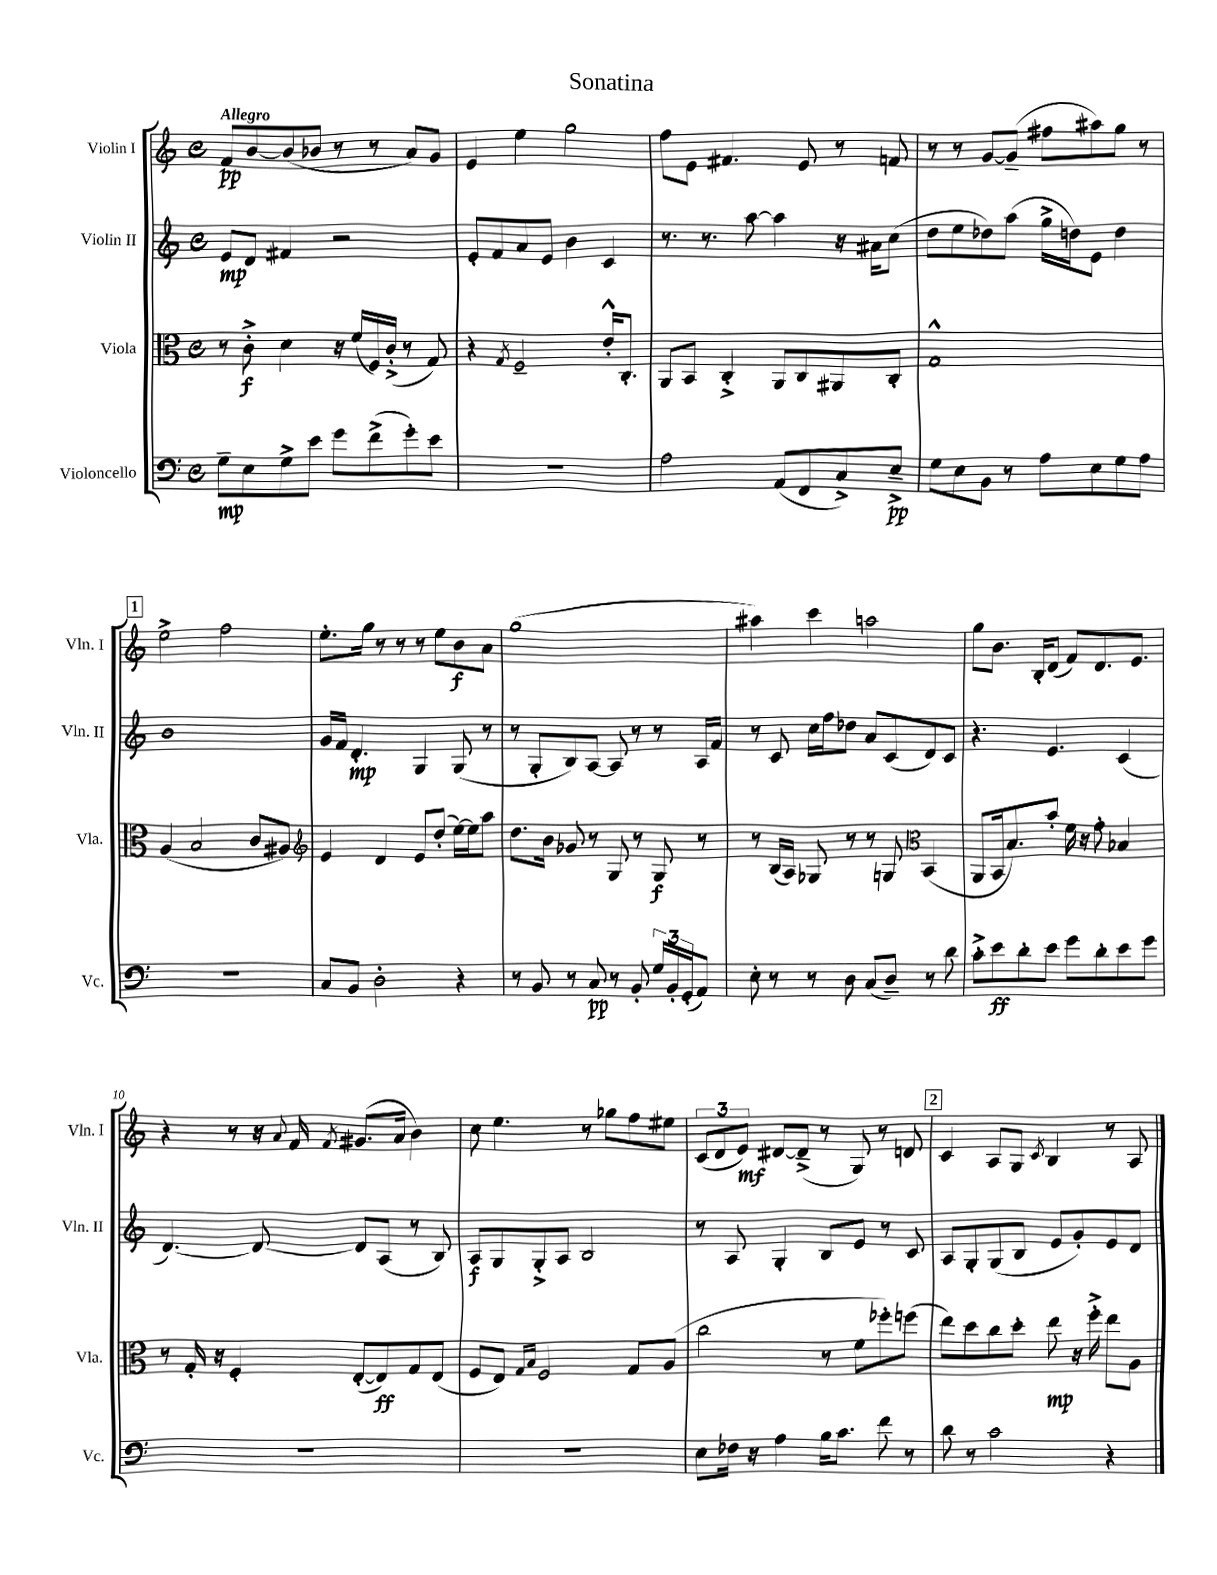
\header { title = "Sonatina" }
<<
\new StaffGroup <<
\new Staff = "s0" \with { instrumentName = "Violin I" shortInstrumentName = "Vln. I" } {
    \clef treble \key c \major \defaultTimeSignature \time 4/4 \tempo "Allegro"
    f'8\pp b'8~ b'8( bes'8 r8 r8 a'8) g'8 |
    e'4 e''4 g''2 |
    f''8 e'8 fis'4. e'8 r8 f'8 |
    r8 r8 g'8~ g'8--( fis''8 ais''8) g''8 r8 |
    \mark \markup { \box "1" } e''2-> f''2 |
    e''8.-. g''16 r8 r8 r8 e''8 b'8\f a'8 |
    g''1( |
    ais''4) c'''4 a''2 |
    g''8 b'8. b16-. d'8( f'8) d'8. e'8. |
    r4 r8 r16 \appoggiatura { a'8 } f'16 \acciaccatura { f'8 } gis'8.( a'16 b'4) |
    c''8 e''4. r8 ges''8 f''8 eis''8 |
    \tuplet 3/2 { c'8( d'8 e'8\mf) } dis'8~ dis'8--->( r8 g8) r8 d'8 |
    \mark \markup { \box "2" } c'4 a8 g8 \acciaccatura { c'8 } b4 r8 a8 \bar "|." |
}
\new Staff = "s1" \with { instrumentName = "Violin II" shortInstrumentName = "Vln. II" } {
    \clef treble \key c \major \defaultTimeSignature \time 4/4
    e'8\mp d'8 fis'4 r2 |
    e'8-. f'8 a'8 e'8 b'4 c'4 |
    r8. r8. a''8~ a''4 r16 ais'16 c''8( |
    d''8 e''8 des''8) a''8( g''16-> d''16) e'8 d''4 |
    \mark \markup { \box "1" } b'1 |
    g'16 f'16 d'4.-.\mp g4 g8( r8 |
    r8 g8-. b8) a8~ a8 r8 r8 a16 f'16 |
    r8 c'8 c''16 f''16 des''8 a'8 c'8( d'8) c'8 |
    r4. e'4. c'4( |
    d'4.~) d'8~ d'8 a8( r8 b8) |
    a8\f g8 g8-.-> a8 b2 |
    r8 a8 g4-. b8 e'8 r8 c'8 |
    \mark \markup { \box "2" } a8 g8-. g8( b8 e'8 g'8-.) e'8 d'8 \bar "|." |
}
\new Staff = "s2" \with { instrumentName = "Viola" shortInstrumentName = "Vla." } {
    \clef alto \key c \major \defaultTimeSignature \time 4/4
    r8 c'8-.->\f d'4 r16 f'16( f16) c'16-.->( r8 g8) |
    r4 \acciaccatura { g8 } f2-- e'16-.-^ c8.-. |
    a,8 b,8 c4-.-> a,8 c8 ais,8 c8-. |
    g1-^ |
    \mark \markup { \box "1" } a4( b2 c'8 ais8) |
    \clef treble e'4 d'4 e'8 d''8-.( e''16~) e''16 a''8 |
    d''8. b'16 ges'8 r8 g8 r8 g8\f r8 |
    r8 b16( a16) ges8 r8 r8 g8 \clef alto b,4( |
    a,8 b,16 b8.) b'8-. f'16 r16 g'8-. bes4 |
    r8 g16-. r16 f4-. e8~-.( e8\ff) g8 e8( |
    f8 e8) \grace { g16 b16 } f2 g8 a8( |
    c''2 r8 f'8 fes''8-.) f''8( |
    \mark \markup { \box "2" } e''8) d''8 c''8 d''8-. e''8\mp r16 f''16-.-> e''8 a8 \bar "|." |
}
\new Staff = "s3" \with { instrumentName = "Violoncello" shortInstrumentName = "Vc." } {
    \clef bass \key c \major \defaultTimeSignature \time 4/4
    g8--\mp e8 g8-> e'8 g'8 f'8->( g'8-.) e'8 |
    R1 |
    a2 a,8( f,8 c8->) e8--->\pp |
    g8 e8 b,8 r8 a8 e8 g8 a8 |
    \mark \markup { \box "1" } R1 |
    c8 b,8 d2-. r4 |
    r8 b,8 r8 c8\pp r8 b,8-. \tuplet 3/2 { g16 b,16-. g,16-.( } a,8) |
    e8-. r8 r8 d8 c8( d8--) r8 d'8 |
    c'8-.-> e'8\ff d'8-. e'8 g'8 d'8-. e'8 g'8 |
    r1 |
    r1 |
    e8 fes16 r16 a4 b16 c'8. f'8 r8 |
    \mark \markup { \box "2" } d'8 r8 c'2 r4 \bar "|." |
}
>>
>>
